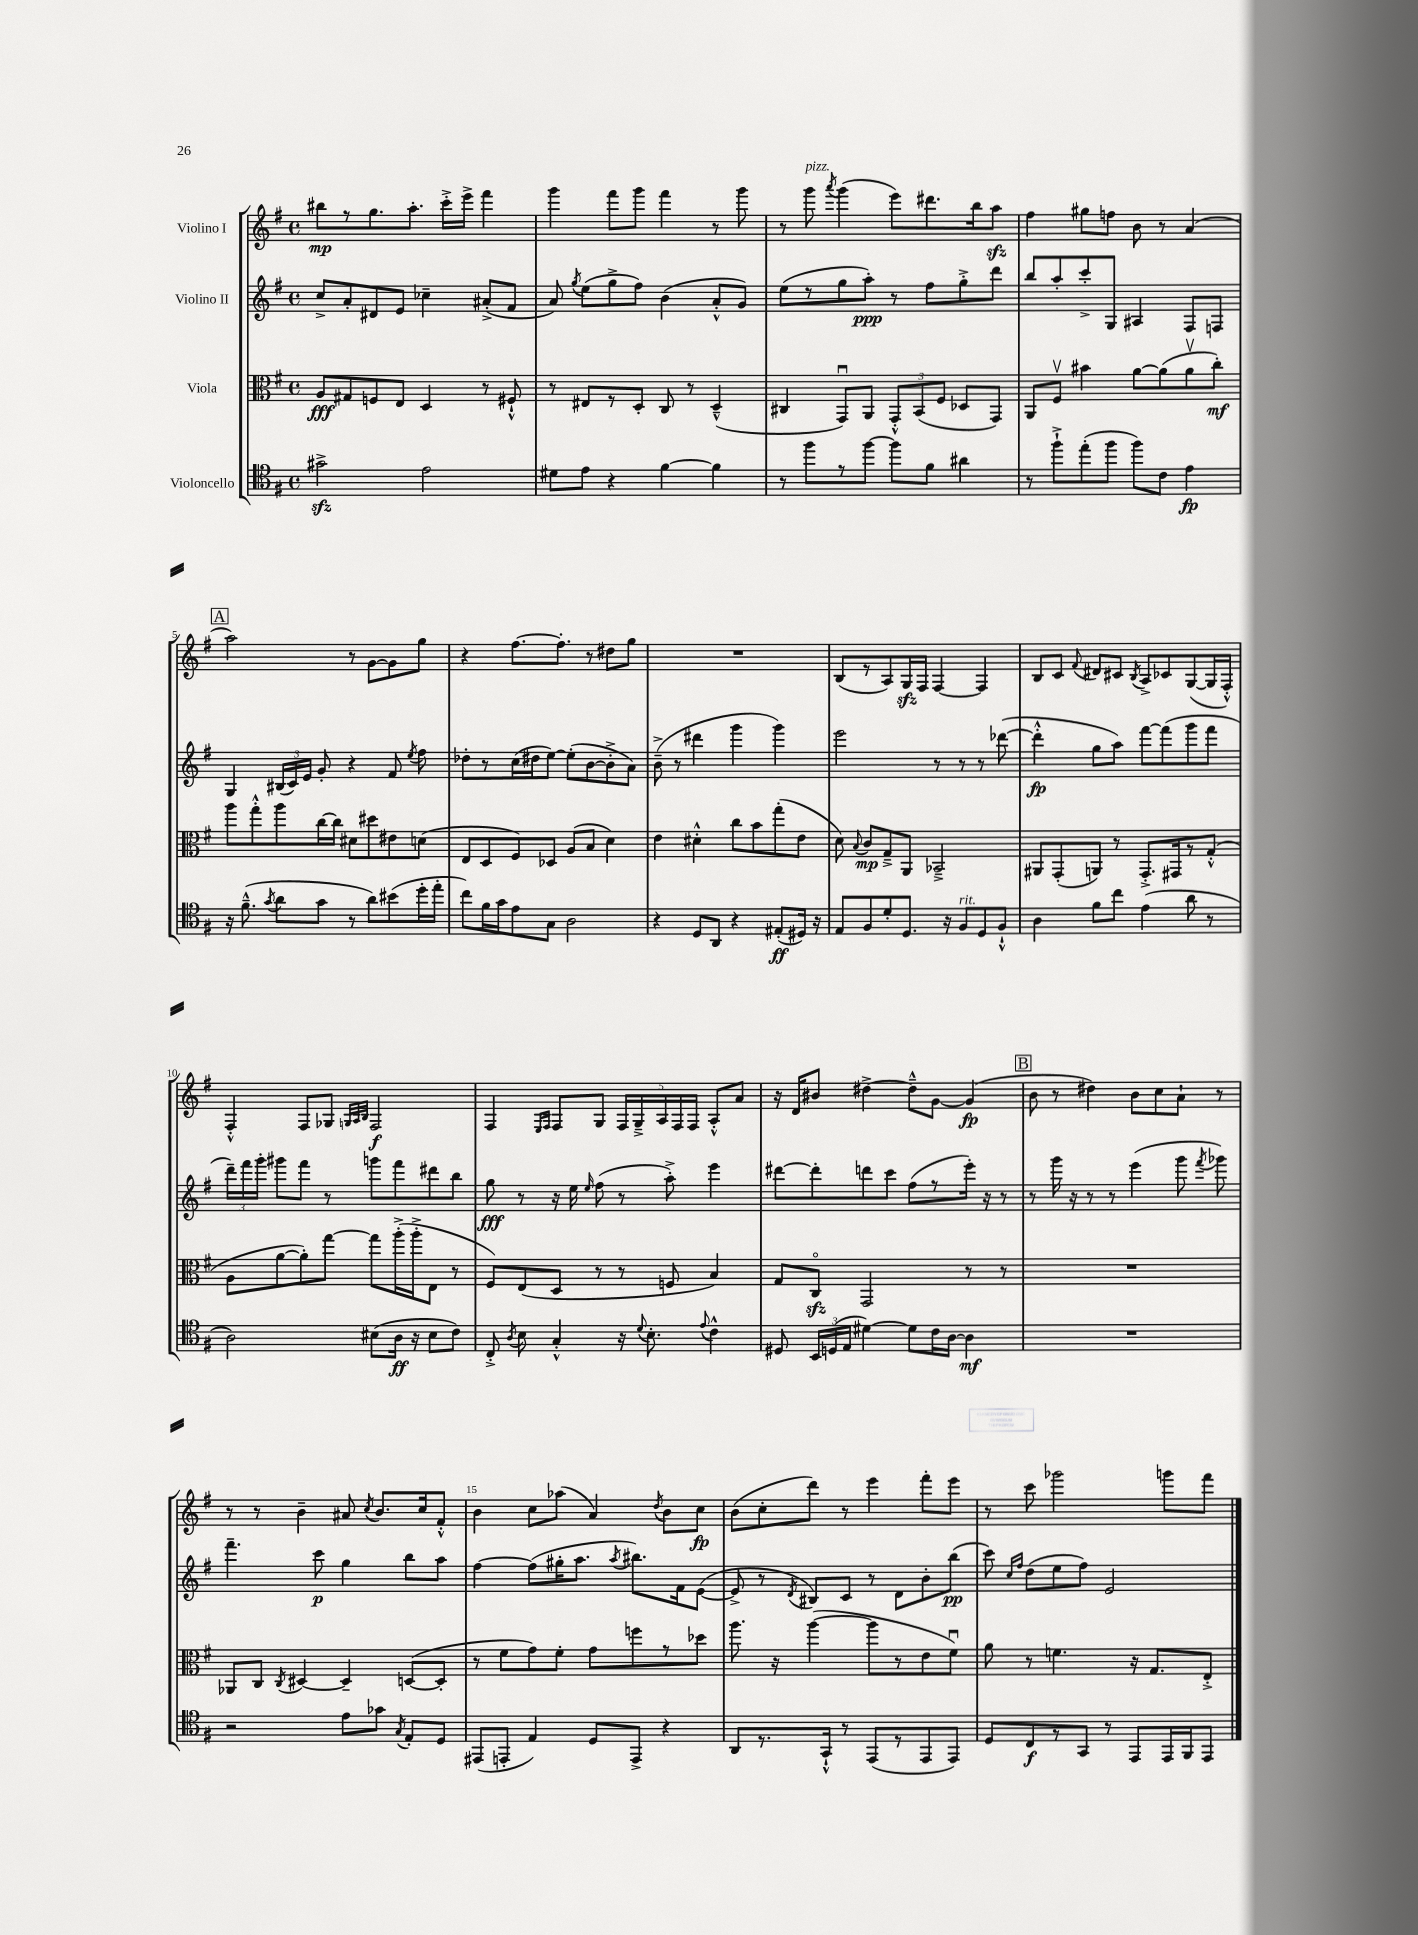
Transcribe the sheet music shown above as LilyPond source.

<<
\new StaffGroup <<
\new Staff = "s0" \with { instrumentName = "Violino I" } {
    \clef treble \key g \major \defaultTimeSignature \time 4/4
    \autoBeamOff bis''8[\mp r8 g''8. a''8.]-. c'''16[-.-> e'''16]-> fis'''4 |
    g'''4 fis'''8[ g'''8] fis'''4 r8 g'''8 |
    r8 g'''8^\markup { \italic "pizz." } \acciaccatura { a'''8 } g'''4( e'''8[) dis'''8. b''16 a''8]\sfz |
    fis''4 gis''8[ f''8] b'8 r8 a'4( |
    \mark \markup { \box "A" } a''2) r8 g'8[~ g'8 g''8] |
    r4 fis''8.[~ fis''8.]-. r8 dis''8[ g''8] |
    R1 |
    b8[( r8 a8) g16\sfz fis16] fis4~ fis4 |
    b8[ c'8] \appoggiatura { fis'8 } dis'8[ cis'8] \acciaccatura { b8 } a8[-> ces'8 g8~( g16 fis16]-.-^) |
    fis4-.-^ fis8[ ges8] \grace { g32[ a32 b32] } fis2\f |
    fis4 \grace { e16[ fis16] } fis8[ g8] \tuplet 5/4 { fis16[ g16---> a16 fis16 fis16] } a8[-.-^ a'8] |
    r16 d'16[ bis'8] dis''4~-> dis''8[---^ g'8]~ g'4\fp( |
    \mark \markup { \box "B" } b'8 r8 dis''4) b'8[ c''8 a'8]-! r8 |
    r8 r8 b'4-- ais'8 \acciaccatura { c''8 } b'8.[ c''16 fis'8]-.-^ |
    b'4 c''8[ aes''8]( a'4) \acciaccatura { d''8 } b'8[ c''8]\fp |
    b'8[( c''8-. d'''8]) r8 e'''4 fis'''8[-. e'''8] |
    r8 c'''8 ges'''2 g'''8[ fis'''8] \bar "|." |
}
\new Staff = "s1" \with { instrumentName = "Violino II" } {
    \clef treble \key g \major \defaultTimeSignature \time 4/4
    \autoBeamOff c''8[-> a'8-. dis'8 e'8] ces''4-- ais'8[-.->( fis'8] |
    a'8) \acciaccatura { g''8 } e''8[( g''8-> fis''8]) b'4( a'8[-.-^ g'8]) |
    e''8[( r8 g''8 a''8]-.\ppp) r8 fis''8[ g''8-.-> d'''8] |
    b''8[ a''8-. c'''8-.-> g8] ais4 fis8[ f8] |
    \mark \markup { \box "A" } g4 \tuplet 3/2 { bis16[( c'16) e'16] } g'8-. r4 fis'8 \acciaccatura { e''8 } fis''8 |
    des''8[-. r8 c''16( dis''16 e''8]~) e''8[-.( b'8~ b'8-.-> a'8]) |
    b'8--->( r8 dis'''4 g'''4 g'''4) |
    e'''2 r8 r8 r8 des'''8~( |
    des'''4-.-^\fp g''8[ a''8]) fis'''8[~ fis'''8( g'''8 fis'''8] |
    \tuplet 3/2 { d'''16[--) fis'''16 g'''16]-. } gis'''8[ fis'''8] r8 g'''8[ fis'''8 dis'''8 b''8] |
    g''8\fff r8 r16 e''16 \grace { e''16 } fis''8( r8 a''8-.->) e'''4 |
    dis'''8[~ dis'''8-. d'''8 c'''8] fis''8[( r8 e'''16]-.) r16 r8 |
    \mark \markup { \box "B" } r8 g'''16 r16 r8 r8 e'''4( g'''8 \acciaccatura { fis'''8 } ges'''8) |
    fis'''4.-- c'''8\p g''4 b''8[ a''8] |
    fis''4~ fis''8[( gis''16-. a''8.] \acciaccatura { a''8 } bis''8.[) fis'16 e'8]~( |
    e'8-> r8 \acciaccatura { d'8 } bis8[) c'8] r8 d'8[ b'8-. b''8]\pp( |
    c'''8) \grace { c''16[ fis''16] } d''8[( e''8 fis''8]) e'2 \bar "|." |
}
\new Staff = "s2" \with { instrumentName = "Viola" } {
    \clef alto \key g \major \defaultTimeSignature \time 4/4
    \autoBeamOff a8[\fff gis8 f8 e8] d4 r8 fis8-!-^ |
    r8 eis8[ r8 d8]-. c8 r8 d4---^( |
    cis4 g,8[\downbow) a,8] \tuplet 3/2 { g,8[-.-^ b,8( fis8] } des8[ g,8]) |
    a,8[ fis8]\upbow bis'4 a'8[~ a'8( a'8\upbow c''8]-.\mf) |
    \mark \markup { \box "A" } a''8[ g''8-.-^ a''8 c''16~ c''16] dis'8[ dis''8 eis'8 d'8]( |
    e8[ d8 fis8) des8] a8[( b8] d'4) |
    e'4 dis'4-.-^ c''8[ b'8 g''8-.( e'8] |
    d'8) \appoggiatura { b8 } c'8[\mp g8---> a,8] bes,2---> |
    ais,8[ g,8-.( a,8]) r8 g,8.[-.-> gis,16 r8 g8]-.-^( |
    a8[ a'8~ a'8-.) g''8]~ g''8[ a''16-.->( a''16-.-> e8] r8 |
    fis8[) e8( d8] r8 r8 f8 b4) |
    g8[ c8]\flageolet\sfz g,2 r8 r8 |
    \mark \markup { \box "B" } R1 |
    aes,8[ c8] \acciaccatura { c8 } dis4~ dis4-- d8[~( d8]-. |
    r8 fis'8[ g'8) fis'8]-. g'8[ f''8 r8 des''8] |
    a''8. r16 a''4~( a''8[ r8 e'8 fis'8]\downbow) |
    a'8 r8 f'4. r16 g8.[ e8]-.-> \bar "|." |
}
\new Staff = "s3" \with { instrumentName = "Violoncello" } {
    \clef tenor \key g \major \defaultTimeSignature \time 4/4
    \autoBeamOff gis'2->\sfz e'2 |
    dis'8[ e'8] r4 fis'4~ fis'4 |
    r8 fis''8[ r8 fis''8]~ fis''8[ fis'8] ais'4 |
    r8 fis''8[-!-> e''8-.( fis''8] fis''8[) c'8] e'4\fp |
    \mark \markup { \box "A" } r16 fis'8.---^( \acciaccatura { g'8 } a'8[ g'8] r8 a'8[) bis'8( d''16-. e''16]-. |
    c''8[) fis'16 g'16 e'8 g8] a2 |
    r4 d8[ a,8] r4 eis8[-.\ff( dis16]) r16 |
    e8[ fis8 d'8-. d8.] r16 fis8[^\markup { \italic "rit." } d8 fis8]-!-^ |
    a4 fis'8[ c''8] e'4( a'8 r8 |
    a2) bis8[( a16]\ff r16 bis8[ c'8]) |
    c8-.-> \acciaccatura { a8 } b8 g4-.-^ r16 \appoggiatura { d'8 } b8.-. \appoggiatura { e'8 } c'4-^ |
    dis8 \tuplet 3/2 { b,16[ d16( e16] } dis'4~) dis'8[ c'16 a16]~ a4\mf |
    \mark \markup { \box "B" } R1 |
    r2 e'8[ ges'8] \acciaccatura { g8 } e8[-. d8] |
    eis,8[( e,8]-. e4) d8[ e,8]-> r4 |
    a,8[ r8. g,16]-!-^ r8 e,8[( r8 e,8 e,8]) |
    d8[ c8\f r8 g,8] r8 e,8[ e,16 fis,16 e,8] \bar "|." |
}
>>
>>
\layout { \context { \Score \override BarNumber.break-visibility = ##(#f #t #t) barNumberVisibility = #(every-nth-bar-number-visible 5) } }
